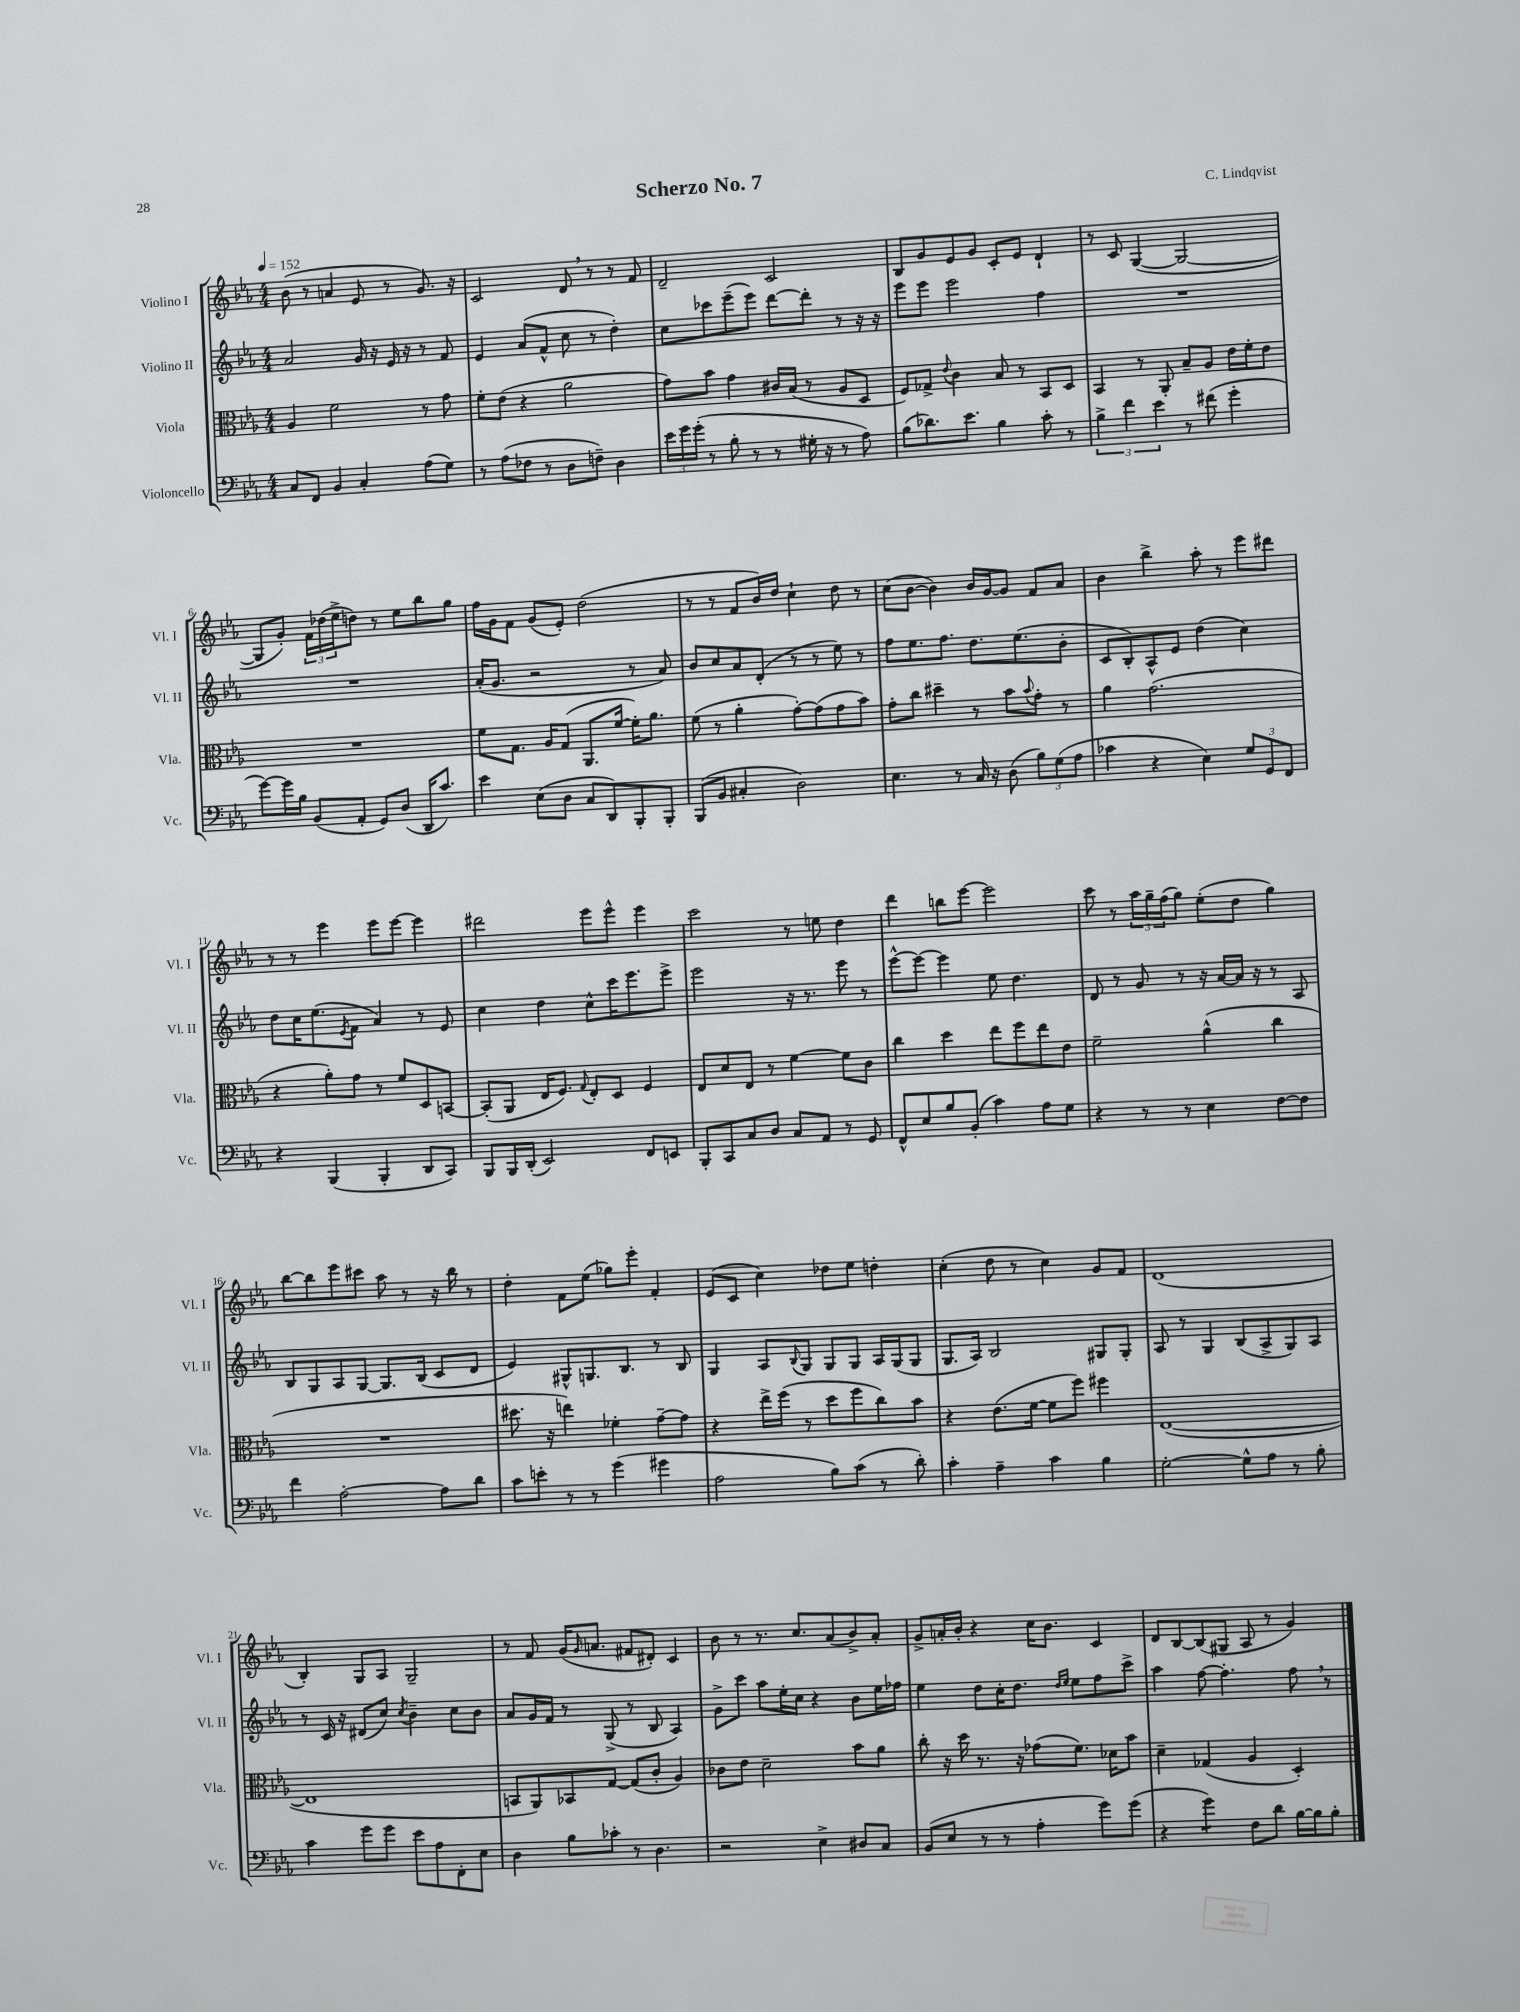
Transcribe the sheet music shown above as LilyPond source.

\header { title = "Scherzo No. 7" composer = "C. Lindqvist" }
<<
\new StaffGroup <<
\new Staff = "s0" \with { instrumentName = "Violino I" shortInstrumentName = "Vl. I" } {
    \clef treble \key ees \major \numericTimeSignature \time 4/4 \tempo 4 = 152
    bes'8( r8 a'4 ees'8 r8 g'8.) r16 |
    c'2 d'8 \breathe r8 r8 f'8 |
    d'2-- c'2 |
    bes8 g'8 ees'8 g'8 c'8-. ees'8 d'4-! |
    r8 c'8 g4~( g2~ |
    g8 g'8-.) \tuplet 3/2 { f'16 des''16( ees''16-> } d''8) r8 ees''8 bes''8 g''8 |
    f''16 g'16 f'8 g'8( ees'8-.) d''2( |
    r8 r8 f'8 bes'16) d''16 c''4-! d''8 r8 |
    c''8( bes'8~ bes'4) bes'16 g'16~ g'8 f'8 aes'8 |
    bes'4 bes''4-> aes''8-. r8 ees'''8 dis'''8 |
    r8 r8 ees'''4 ees'''8 ees'''8~ ees'''4 |
    dis'''2 ees'''8 ees'''8-^ ees'''4 |
    c'''2 r8 e''8 d''4 |
    d'''4 b''8 ees'''8~ ees'''2 |
    c'''8 r8 \tuplet 3/2 { aes''16 g''16-- f''16( } g''8) ees''8-.( d''8 g''4) |
    bes''8~ bes''8 ees'''8 cis'''8 aes''8 r8 r16 bes''16 r8 |
    d''4-. f'8 ees''8( ges''8) ees'''8-. f'4-. |
    ees'8( c'8 c''4) des''8 ees''8 d''4-. |
    c''4-.( d''8 r8 c''4) g'8 f'8 |
    d'1( |
    bes4-.) g8 aes8 g2-- |
    r8 f'8 g'16( \grace { g'16 } a'8. fis'8 dis'8-.) c'4 |
    bes'8 r8 r8. c''8. aes'8( bes'8->) aes'8-. |
    g'8-> a'16-. bes'16-. r4 c''16 bes'8. c'4 |
    d'8 bes8~ bes8( gis8 aes8 r8 g'4) \bar "|." |
}
\new Staff = "s1" \with { instrumentName = "Violino II" shortInstrumentName = "Vl. II" } {
    \clef treble \key ees \major \numericTimeSignature \time 4/4
    aes'2 g'16 r16 ees'16 r16 r8 f'8 |
    ees'4 aes'8( f'8-^ c''8 r8 d''4-.) |
    c''8 ces'''8 ees'''8--( ees'''8) d'''8~ d'''8-. r8 r16 r16 |
    ees'''8 ees'''8 ees'''2 f''4 |
    R1 |
    R1 |
    aes'16-.( g'8. r2 r8 aes'8) |
    bes'8 c''8 aes'8 d'8-.( r8 r8 ees''8) r8 |
    f''8 ees''8. f''8. d''8. ees''8.( bes'8-. |
    c'8 bes8-.) aes8-^ ees'8 d''4( c''4) |
    d''8 c''16 ees''8.( \acciaccatura { ees'8 } f'8 aes'4) r8 ees'8 |
    c''4 d''4 c''8-^ c'''16 ees'''8. ees'''8-> |
    ees'''2 r16 r8. ees'''8 r8 |
    ees'''8~-^ ees'''8~ ees'''4 ees''8 d''4. |
    d'8 r8 g'8 r8 r16 aes'16~ aes'16 r16 r8 aes8 |
    bes8 g8 aes8 g8~ g8. bes16( c'8 d'8 |
    ees'4) gis8-^ g8. bes8. r8 bes8 |
    g4 aes8 \appoggiatura { bes8 } g8 g8 g8 aes16 g16( g8 |
    g8. aes16) bes2 gis8 gis8-. |
    aes8 r8 g4 bes8( aes8-> g8) aes8 |
    r8 c'16 r16 dis'8( c''8) \acciaccatura { c''8 } bes'4-- c''8 bes'8 |
    aes'8 g'16 f'16 r8 g8->( r8 bes8 aes4) |
    g'8-> c'''8 aes''8 ees''16-. c''16 r4 bes'8 ees''16 fes''16 |
    ees''4 d''8 c''16-. d''8. \grace { d''16 ees''16 } ees''8 f''8 c'''8-> |
    aes''4 f''8~ f''4.-. f''8 \breathe r8 \bar "|." |
}
\new Staff = "s2" \with { instrumentName = "Viola" shortInstrumentName = "Vla." } {
    \clef alto \key ees \major \numericTimeSignature \time 4/4
    aes4 f'2 r8 g'8 |
    f'8-. ees'8( r4 aes'2 |
    g'8) bes'8 g'4 cis'16 bes16( r8 aes8 d8 |
    f8) ges8-> \appoggiatura { ees'8 } c'4 bes8 r8 bes,8 d8 |
    bes,4 r8 aes,8-. bes8-- aes8 ees'16 f'16-. ees'8 |
    R1 |
    f'8 g8. aes16 g8( aes,8. f'16~ f'16-.) aes'8. |
    f'8( r8 aes'4-. g'8~-.) g'8( g'8 bes'8) |
    g'8-. c''8 dis''4-- r8 bes'8 \appoggiatura { bes'8 } g'8-. r8 |
    aes'4 g'2.( |
    r4 aes'8-.) g'8 r8 f'8 d8 b,8~ |
    b,8-.( aes,8 ees16 f8.) \appoggiatura { g8 } ees8-. d8 f4 |
    ees8 d'8 ees8 r8 f'4~ f'8 c'8 |
    c''4 d''4 ees''8 f''8 ees''8 ees'8 |
    f'2-- aes'4-^( c''4 |
    R1 |
    dis''8. r16 e''4) fes'4-. g'8~-- g'8 |
    r4 ees''16-> f''16( r8 d''8 f''8 c''8) bes'8 |
    r4 ees'8.( f'16~ f'8 f''8) fis''4 |
    ees1~( |
    ees1 |
    b,8 aes,8) bes,8 g8~ g8( c'8-. aes4) |
    ces'8 ees'8 d'2-- bes'8 aes'8 |
    c''8-. r16 d''16 r8. r16 ges'8( f'8.) des'16 bes'8 |
    d'4-- ges4( aes4 d4-.) \bar "|." |
}
\new Staff = "s3" \with { instrumentName = "Violoncello" shortInstrumentName = "Vc." } {
    \clef bass \key ees \major \numericTimeSignature \time 4/4
    c8 f,8 bes,4 c4-. aes8( g8) |
    r8 aes8( fes8 r8 d8 f8--) d4 |
    \tuplet 3/2 { ees'16 g'16 g'16-.( } r8 bes8-. r8 r8 gis16-. r16 r8 aes8) |
    bes8( des'8.) ees'8. bes4 c'8-. r8 |
    \tuplet 3/2 { bes4-> f'4 ees'4 } r8 fis'8( g'4-. |
    g'8~) g'16 bes16 bes,8( aes,8-. g,8) d8( d,16 c'8.) |
    ees'4 ees8( d8 c8 d,8) bes,,8-. bes,,8-. |
    bes,,8( bes,8 cis4-. d2) |
    ees4. r8 c16 r16 d8( \tuplet 3/2 { bes8) g8( aes8 } |
    ces'4 r4 ees4) \tuplet 3/2 { g8 g,8 f,8 } |
    r4 bes,,4( bes,,4-. d,8 c,8) |
    bes,,8 bes,,16 d,16-.( ees,2) f,8 e,8 |
    bes,,8-. c,8 c8 d8 c8 aes,8 r8 g,8 |
    f,8-^ ees8 bes8 bes,8-.( c'4) aes8 g8 |
    r4 r8 r8 ees4 f8~ f8 |
    f'4 aes2~-. aes8 d'8 |
    c'8 e'8-. r8 r8 g'4( gis'4 |
    aes2 bes8) c'8( r8 d'8-.) |
    c'4-. aes4-- c'4 bes4 |
    g2~-. g8-^ aes8 r8 bes8-. |
    c'4 g'8 g'8 ees'8 aes8 f,8-. ees8 |
    d4 bes8 ces'8-. r8 d4. |
    r2 ees4-> dis8 c8 |
    bes,8( ees8 r8 r8 aes4-. g'8) g'8( |
    r4 g'4:8) f8 d'8 bes16~ bes16 bes8-. \bar "|." |
}
>>
>>
